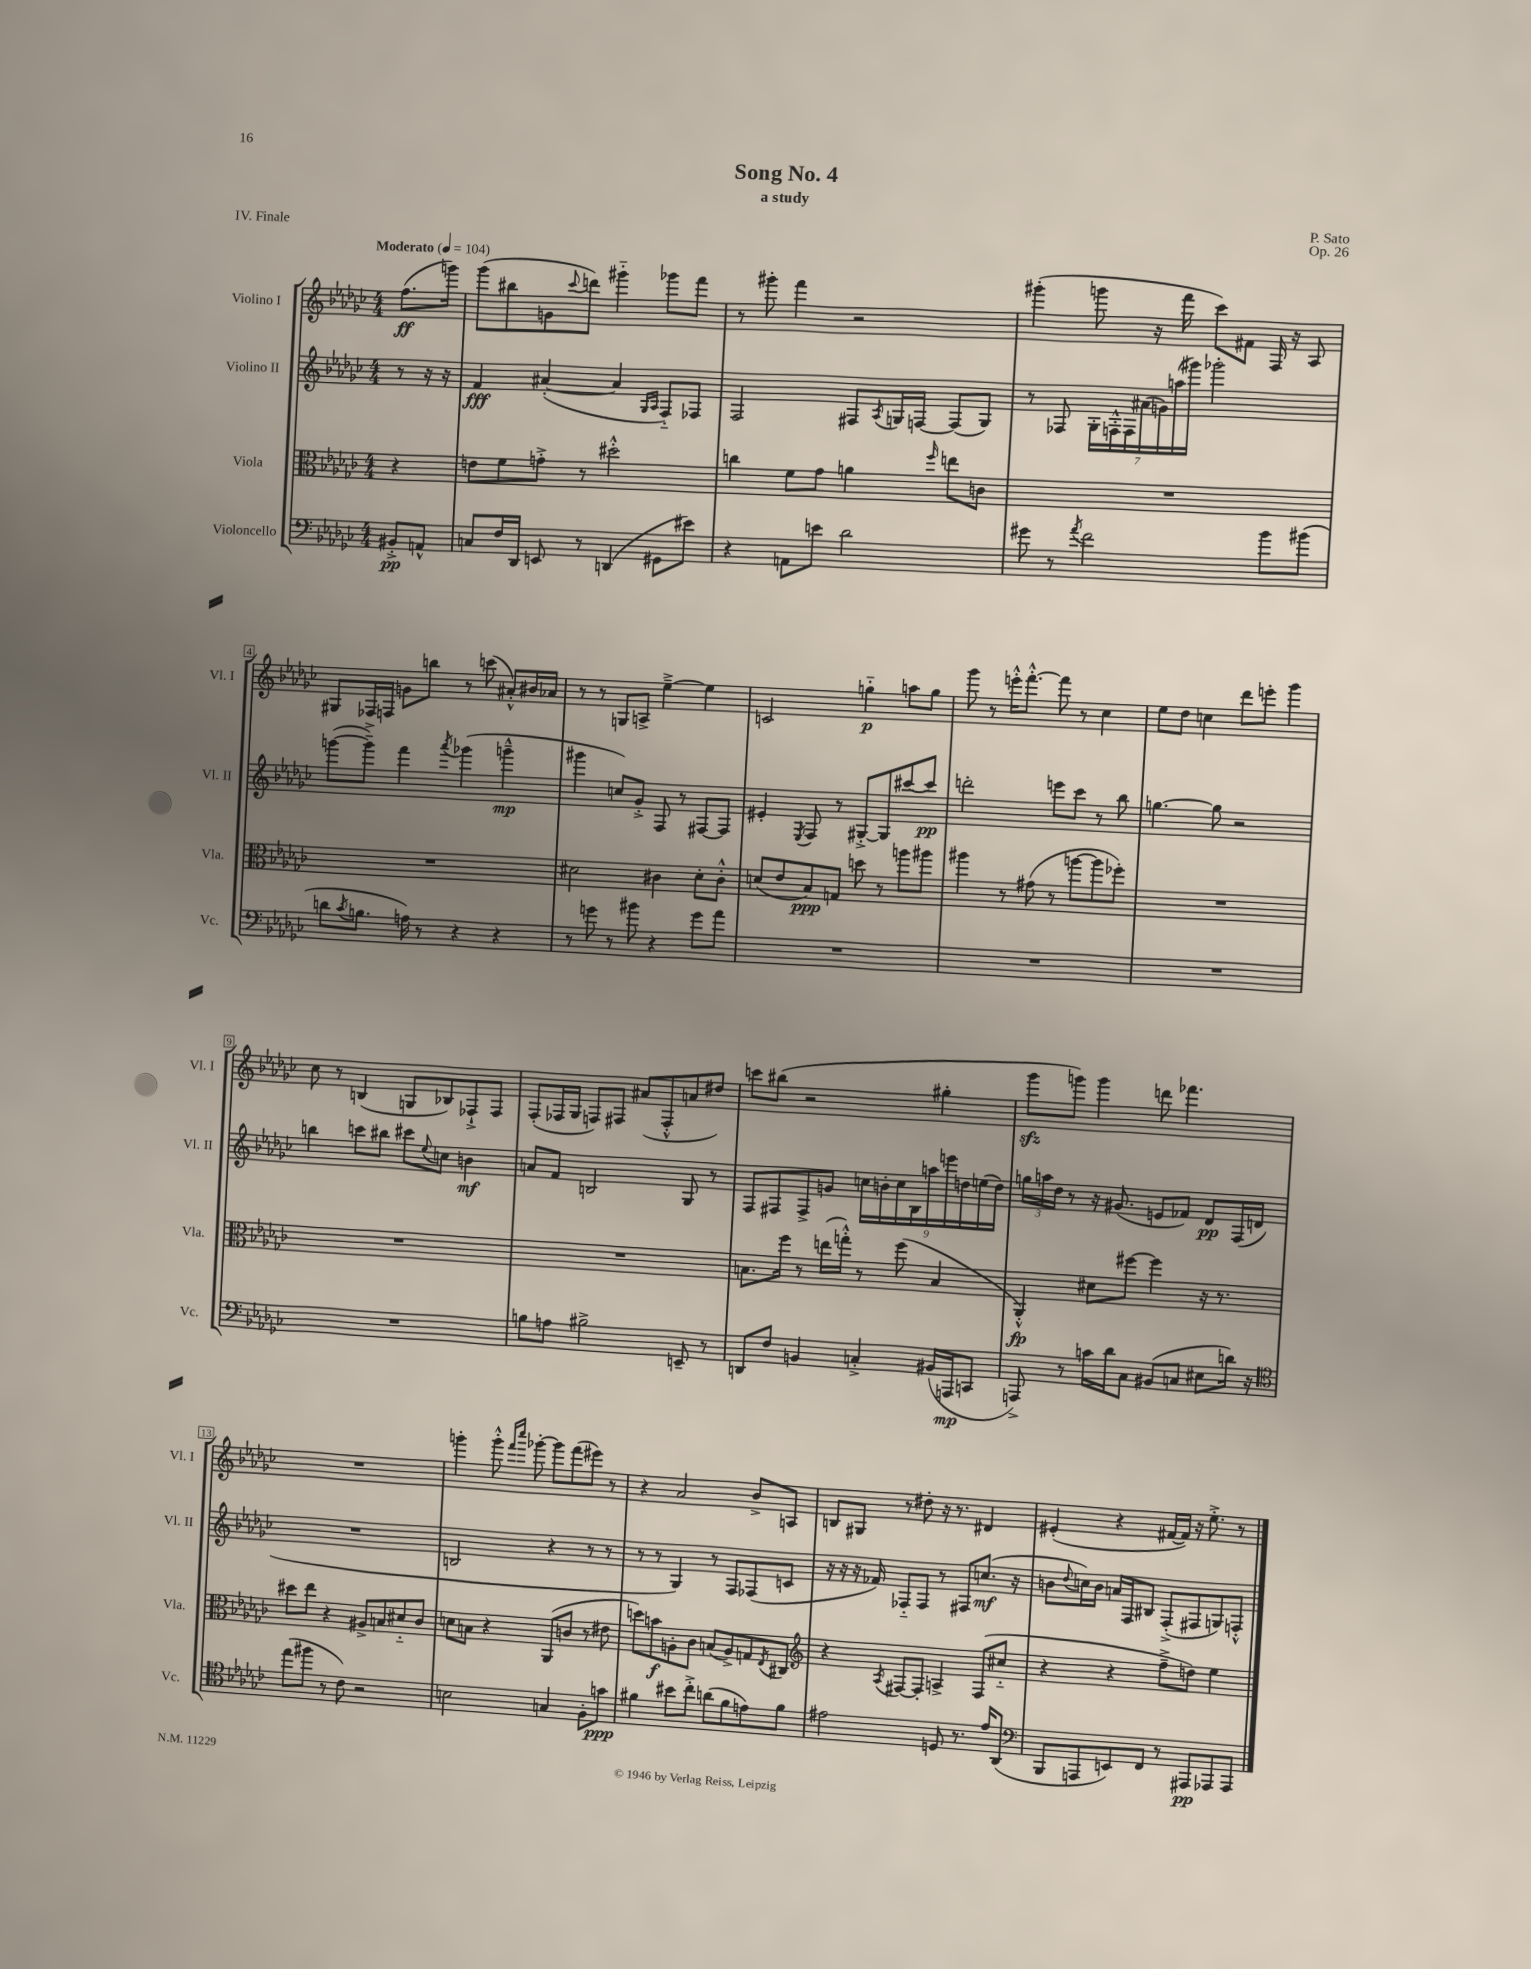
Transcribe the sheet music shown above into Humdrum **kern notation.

**kern	**kern	**kern	**kern
*staff4	*staff3	*staff2	*staff1
*clefF4	*clefC3	*clefG2	*clefG2
*k[b-e-a-d-g-c-]	*k[b-e-a-d-g-c-]	*k[b-e-a-d-g-c-]	*k[b-e-a-d-g-c-]
*M4/4	*M4/4	*M4/4	*M4/4
*MM104	*MM104	*MM104	*MM104
8BB#'^	4r	8r	(8.ff
8AA^^	.	16r	.
.	.	16r	16ggg)
=	=	=	=
8C	8e	4f	(8ggg-
16F	8f	.	8bb#
16DD-	.	.	.
8EE	8g'^	([4a#'	8g
.	.	.	8qqccc-
8r	8r	.	8ddd)
(4DD	2dd#'^^	4a#]	4ggg#'~
.	.	16qqG-	.
.	.	16qqA-	.
8GG#	.	8F'~)	8ggg-
8e#)	.	8F-	8fff
=	=	=	=
4r	4cc	2F	8r
.	.	.	8ggg#'
8AA	8f	.	4fff
8e	8g-	.	.
2d-	4a	8F#	2r
.	.	8qA-	.
.	.	16G	.
.	.	[16F	.
.	16qqff	.	.
.	8ee	(8F]	.
.	8c	8G)	.
=	=	=	=
8g#	1r	8r	(4ggg#'
8r	.	8F-	.
8qa-	.	.	.
2f	.	28G-'	8ggg
.	.	28F'^^	.
.	.	28F	.
.	.	(28a#	.
.	.	.	16r
.	.	28g)	.
.	.	(28aa	.
.	.	.	16fff
.	.	28ggg#)	.
.	.	2ggg-'	8ccc-)
.	.	.	8f#
8b-	.	.	16F
.	.	.	16r
(8b#	.	.	8A-
=	=	=	=
8d	1r	([8ggg	8G#
8qc-	.	.	.
8.B	.	8ggg~^])	16F-
.	.	.	16F
.	.	4fff	8g
16A)	.	.	.
8r	.	.	8bb
.	.	8qaaa-	.
4r	.	(4ggg-	8r
.	.	.	(8ccc
4r	.	4ggg~^^	8a#'^^)
.	.	.	16b#
.	.	.	16a-
=	=	=	=
8r	2d#	4ggg#	8r
8g	.	.	8r
8r	.	8cc)	8G
8b#	.	8g-'^	8A^
4r	4c#	8F	[4ee-~^
.	.	8r	.
8g	8d#'	[8F#	4ee-]
8a-	8c#'^^	8F#]	.
=	=	=	=
1r	(8d	4e#'	2c
.	8e-	.	.
.	.	8qE-	.
.	8B-)	8F	.
.	8G	8r	.
.	8dd	[8G#'^	4gg'~
.	8r	8G#]	.
.	8aa	[8ccc#	8aa
.	8aa#	8ccc#]	8gg
=	=	=	=
1r	4aa#	2ddd'	8ggg-
.	.	.	8r
.	8r	.	16eee'^^
.	.	.	[8.fff'^^
.	(8g#	.	.
.	8r	8eee	8fff]
.	[8aa	8ccc-	8r
.	8aa]	8r	4cc-
.	8ff-')	8bb-	.
=	=	=	=
1r	1r	[4.gg	8ee-
.	.	.	8dd-
.	.	.	4cc
.	.	8gg]	.
.	.	2r	8ddd-
.	.	.	8eee'
.	.	.	4ggg-
=	=	=	=
1r	1r	4bb	8cc-
.	.	.	8r
.	.	8ccc	(4B
.	.	8bb#	.
.	.	8ccc#	8G
.	.	8qqee-	.
.	.	8cc	8B-)
.	.	4b	8F-`^
.	.	.	8F-
=	=	=	=
8B	1r	8a	(8F'
8A	.	8f	16F-
.	.	.	16G-
2B#^	.	2B	8F)
.	.	.	8F#
.	.	.	(8a#
.	.	.	8F#'^^
8EE~	.	8G-	8a
8r	.	8r	8dd#)
=	=	=	=
8DD	8.B	8F	8ccc
8F	.	8F#	(8bb#
.	16ff	.	.
4BB	8r	8F#^	2r
.	(16ee	8g	.
.	16gg'^^)	.	.
4C'^	8r	18cc	.
.	.	18b'	.
.	.	18cc	.
.	(8ff	.	.
.	.	18B-	.
.	.	18aa	.
(16BB#	4B	.	4gg#'
.	.	18eee	.
16AAA	.	.	.
.	.	18dd	.
8CC	.	.	.
.	.	(18ee	.
.	.	18dd)	.
=	=	=	=
8AAA^)	4AA-'^^)	24gg	8ggg-
.	.	24aa	.
.	.	24dd-	.
8r	.	8r	8ggg)
16c	8d#	16r	4ggg
16d-	.	(8.g#	.
8C-	[8ff#	.	.
(8BB#	4ff#]	8e	8ddd
8C	.	8f-)	4.fff-
8E#	16r	8d-	.
.	8.r	.	.
16d)	.	(16F	.
16r	.	16d	.
=	=	=	=
*clefC4	*	*	*
(8ee-	8dd#	1r	1r
8ff#	8ee-	.	.
8r	4r	.	.
8c-)	.	.	.
2r	8A#^	.	.
.	8B	.	.
.	8d#'~	.	.
.	8c-	.	.
=	=	=	=
2B	8d	2B	4ggg'
.	8B	.	.
.	4r	.	8ggg'^^
.	.	.	16qqfff
.	.	.	16qqcccc-
.	.	.	[8ggg-'
4G	(8AA-	4r	8ggg-]
.	8c	.	(8fff
8F'	8r	8r	8eee#)
8g	8e#	8r	8r
=	=	=	=
4f#	8dd)	8r	4r
.	8b	8r	.
8b#	8A'	4G-)	2a-
8cc-'^	8c-	.	.
(8a	(8B	8r	.
8f#	8A^)	8F	.
8e)	8G	(8F-	8b-^
.	8qE-	.	.
8f#	8C#	8c	8A
=	=	=	=
*	*clefG2	*	*
2e#	4r	16r	8B
.	.	16r	.
.	.	16r	8G#
.	.	16f-)	.
.	8qA-	.	.
.	[8F#	8F-'~	8r
.	8F#']	8F-	8dd#'
8D	4A^	8r	16r
.	.	.	8.r
8.r	.	8F#	.
.	(8F#	(8.cc	4d#
16e#	.	.	.
(8AA-	8cc#'~	.	.
.	.	16r	.
=	=	=	=
*clefF4	*	*	*
8BBB-	4r	8b	(4e#'
.	.	8qqdd-	.
8AAA	.	16cc)	.
.	.	16b	.
8EE)	4r	16a	4r
.	.	16F	.
8FF	.	8B#	.
8r	8ff~^	(8F'^	[16f#
.	.	.	16f#])
8AAA#	8dd)	8F#	16r
.	.	.	8.ee-'^
8AAA-	4ee-	8G)	.
8AAA-	.	8F'^^	8r
==	==	==	==
*-	*-	*-	*-
